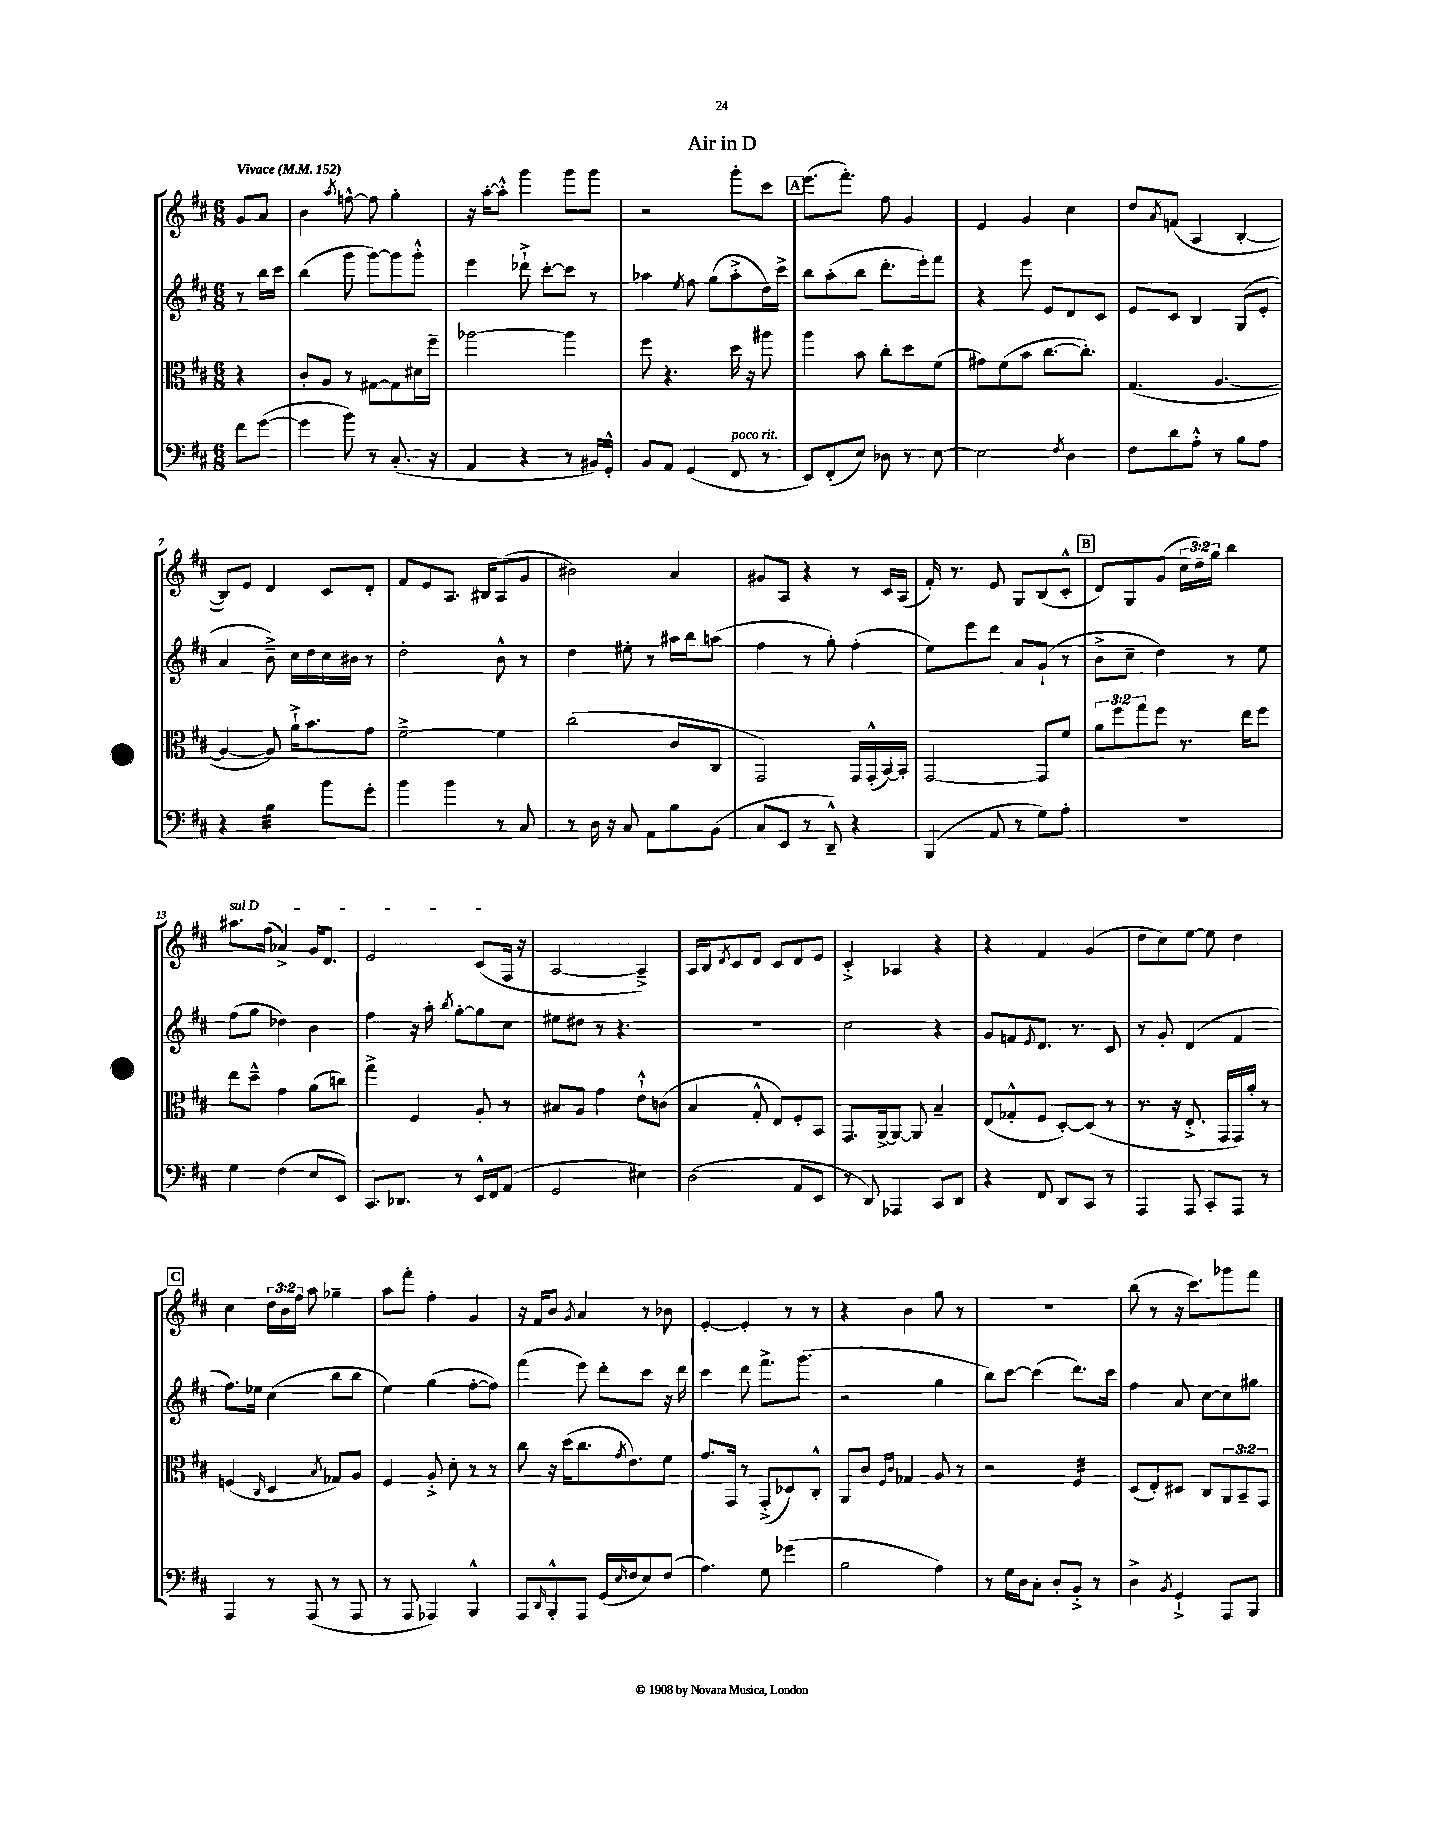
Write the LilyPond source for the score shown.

\header { title = "Air in D" }
<<
\new StaffGroup <<
\new Staff = "s0" {
    \clef treble \key d \major \numericTimeSignature \time 6/8 \override Staff.TupletNumber.text = #tuplet-number::calc-fraction-text \partial 4 \tempo "Vivace" 4 = 152
    g'8 a'8 |
    b'4 \acciaccatura { a''8 } f''8~-^ f''8 g''4-. |
    r16 a''16~-. a''8-.-^ g'''4 g'''8 g'''8 |
    r2 g'''8-. cis'''8 |
    \mark \markup { \box "A" } e'''8.( fis'''8.-.) fis''8 g'4 |
    e'4 g'4 cis''4 |
    d''8 \acciaccatura { a'8 } f'8( a4 b4~-. |
    b8) e'8 d'4 cis'8 d'8-. |
    fis'8 e'8 a8. bis16 a8( g'8 |
    bis'2) a'4 |
    gis'8 a8 r4 r8 cis'16 a16( |
    fis'16-.) r8. e'8 g8 b8( cis'8-.-^ |
    \mark \markup { \box "B" } d'8) g8 g'8( \tuplet 3/2 { cis''16 d''16) g''16 } b''4 |
    \once \override TextSpanner.bound-details.left.text = \markup { \italic "sul D" } ais''8.\startTextSpan fis''16( aes'4->) g'16 d'8. |
    e'2 cis'8( fis16\stopTextSpan r16 |
    a2~ a4--->) |
    a16 b16 \acciaccatura { d'8 } cis'8 d'8 cis'8 d'8 e'8 |
    cis'4-.-> aes4 r4 |
    r4 fis'4 g'4( |
    d''8 cis''8) e''8~ e''8 d''4 |
    \mark \markup { \box "C" } cis''4 \tuplet 3/2 { d''16 b'16 fis''16 } a''8 ges''4-- |
    a''8 fis'''8-. fis''4-. g'4 |
    r16 fis'16 b'8 \acciaccatura { g'8 } a'4 r8 bes'8 |
    e'4~-. e'4-. r8 r8 |
    r4 b'4 g''8 r8 |
    R2. |
    b''8( r8 r16 cis'''8.) ges'''8 fis'''8 \bar "|." |
}
\new Staff = "s1" {
    \clef treble \key d \major \numericTimeSignature \time 6/8 \partial 4
    r8 b''16 cis'''16 |
    b''4( g'''8 g'''8~) g'''8 g'''8-.-^ |
    e'''4 des'''8-!-> cis'''8~-. cis'''8 r8 |
    aes''4 \acciaccatura { e''8 } fis''8 g''8( aes''8-.-> d''16) cis'''16-> |
    \mark \markup { \box "A" } b''8 a''8-.( b''8 d'''8.-. e'''16-.) fis'''8 |
    r4 e'''8 e'8 d'8 cis'8 |
    e'8 cis'8 b4 g8( e'8-. |
    a'4 b'8--->) cis''16 d''16 cis''16 bis'16 r8 |
    d''2-. b'8-^ r8 |
    d''4 eis''8-. r8 ais''16 b''16 a''8( |
    fis''4 r8 g''8-.) fis''4-.( |
    e''8) e'''8 d'''8 a'8 g'8-!( r8 |
    \mark \markup { \box "B" } b'8-> cis''8-- d''4) r8 e''8 |
    fis''8( g''8 des''4) b'4 |
    fis''4 r16 a''16-. \acciaccatura { b''8 } g''8~-. g''8 cis''8 |
    eis''8 dis''8 r8 r4. |
    R2. |
    cis''2 r4 |
    g'8 f'8 \acciaccatura { e'8 } d'8. r8. cis'8 |
    r8 g'8-. d'4( fis'4 |
    \mark \markup { \box "C" } fis''8.) ees''16 cis''4( b''8 b''8 |
    e''4) g''4( fis''8~-. fis''8) |
    fis'''4( e'''8) d'''8-. cis'''8 r16 d'''16 |
    cis'''4 d'''8 fis'''8.-> g'''8.( |
    r2 g''4 |
    b''8) cis'''8~ cis'''4( d'''8.) cis'''16 |
    fis''4 a'8 cis''8~ cis''8 gis''8 \bar "|." |
}
\new Staff = "s2" {
    \clef alto \key d \major \numericTimeSignature \time 6/8 \override Staff.TupletNumber.text = #tuplet-number::calc-fraction-text \partial 4
    r4 |
    cis'8-. a8 r8 gis8~ gis8 dis'16 fis''16-- |
    aes''2~ aes''4 |
    fis''8 r4. d''16 r16 ais''8 |
    \mark \markup { \box "A" } a''4 b'8 cis''8-. d''8 fis'8( |
    gis'8) fis'8( b'8 cis''8.~ cis''8.-.) |
    g4.( a4.~ |
    a4~ a8) a'16-!-> b'8. g'8 |
    fis'2~---> fis'4 |
    cis''2( cis'8 cis8 |
    g,2) g,16 g,16-.-^( b,16~) b,16-. |
    g,2~ g,8 fis'8 |
    \mark \markup { \box "B" } \tuplet 3/2 { a'8 fis''8 g''8 } fis''8 r8. e''16 fis''8 |
    e''8 d''8---^ g'4 a'8( c''8) |
    g''4-> fis4 a8-. r8 |
    bis8 a8 g'4 e'8-!-^ c'8( |
    b4 g8-.-^ e8) fis8-. b,8 |
    g,8. a,16~-> a,8~ a,8 b4-- |
    e8( ges8-.-^ fis8 d8~-.) d8( r8 |
    r8. r16 e8.-.-> g,16 g,16) a'16-. r8 |
    \mark \markup { \box "C" } f4( \grace { cis16 } d4 \acciaccatura { b8 } ges8) a8 |
    fis4 a8-.-> d'8-. r8 r8 |
    cis''8 r16 d''16( cis''8. \acciaccatura { g'8 } e'8.) fis'8 |
    g'8. g,16 r8 g,8-.->( des8) cis8-.-^ |
    a,8 cis'8 \grace { fis16 cis'16 } ges4 a8 r8 |
    r2 fis4:32 |
    d8( e8-.) dis8 cis8 \tuplet 3/2 { a,8 b,8-- g,8 } \bar "|." |
}
\new Staff = "s3" {
    \clef bass \key d \major \numericTimeSignature \time 6/8 \partial 4
    fis'8 g'8~( |
    g'4 b'8) r8 cis8.-.( r16 |
    a,4 r4 r8 bis,16) g,16-.-^ |
    b,8 a,8 g,4( fis,8^\markup { \italic "poco rit." } r8 |
    \mark \markup { \box "A" } e,8) fis,8-.( e8) des8 r8 e8~ |
    e2 \acciaccatura { fis8 } d4 |
    fis8 d'8 a8-.-^ r8 b8 a8 |
    r4 b4:32 b'8 g'8-. |
    b'4 b'4 r8 cis8 |
    r8 d16 r16 cis8 a,8 b8 b,8( |
    cis8 e,8 r8 d,8---^) r4 |
    b,,4( a,8 r8 g8) a8-. |
    \mark \markup { \box "B" } R2. |
    g4 fis4( e8 e,8) |
    cis,8. des,8. r8 e,16-^ fis,16 a,8( |
    g,2 eis4) |
    d2( a,8 e,8 |
    r8 d,8) aes,,4 cis,8 d,8 |
    r4 fis,8 d,8 cis,8 r8 |
    a,,4 a,,8 cis,8-. a,,8 r8 |
    \mark \markup { \box "C" } a,,4 r8 a,,8( r8 a,,8 |
    r8 a,,8 aes,,4) b,,4-^ |
    a,,8 \grace { d,16 } b,,8-.-^ a,,8 g,16( \grace { e16 } fis16 e8) fis8( |
    a4.) g8 ges'4( |
    b2 a4) |
    r8 g16 d16 cis8-. d8-. b,8-.-> r8 |
    d4-> \acciaccatura { b,8 } g,4-!-> a,,8 b,,8 \bar "|." |
}
>>
>>
